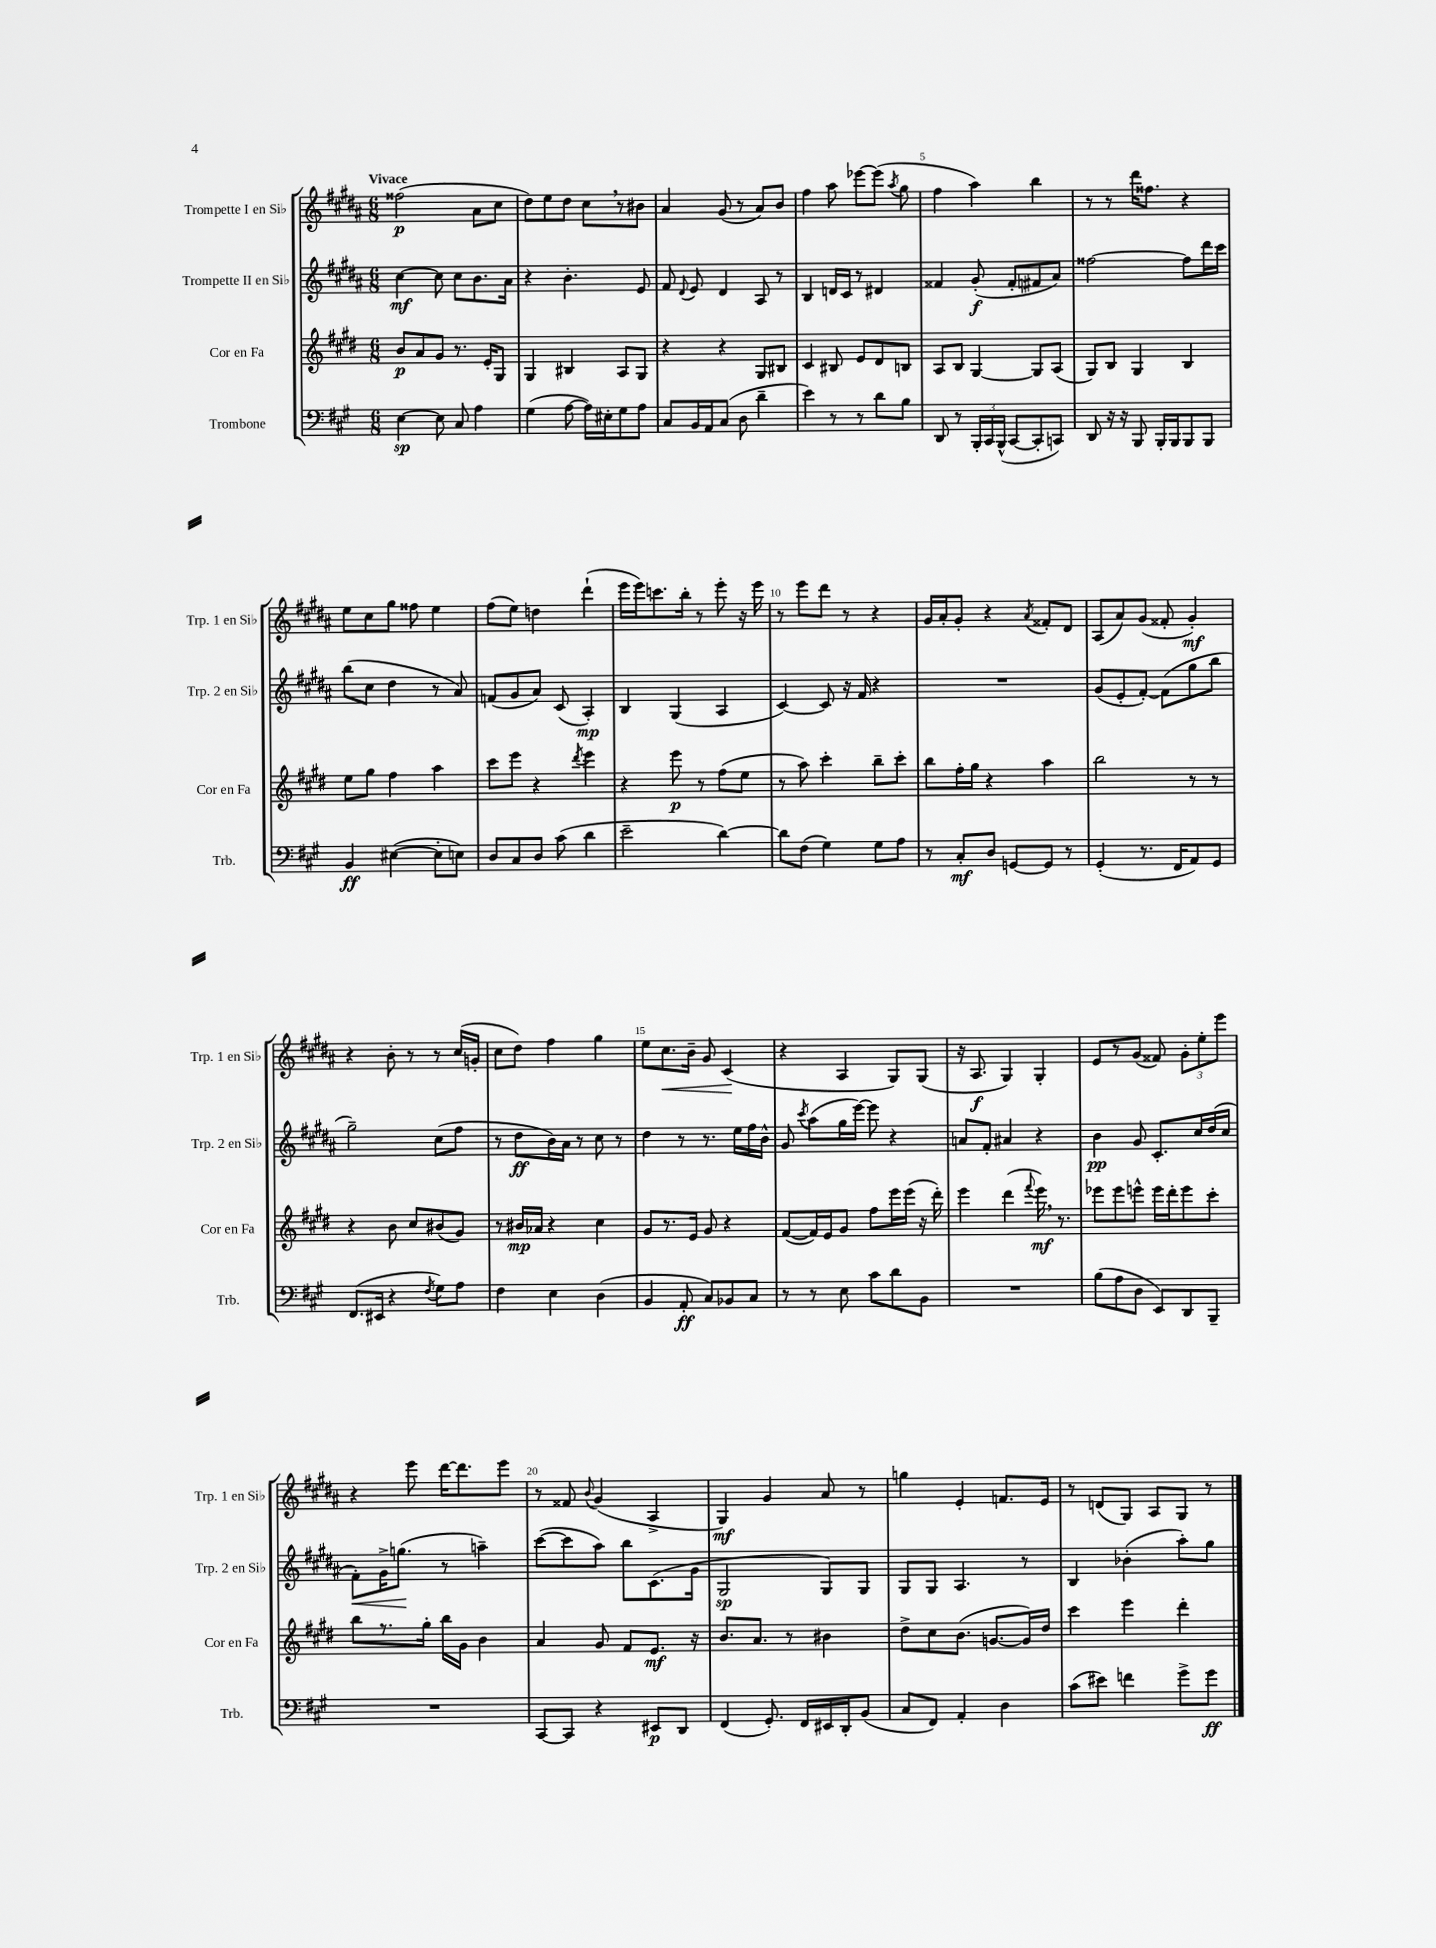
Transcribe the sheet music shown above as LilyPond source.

<<
\new StaffGroup <<
\new Staff = "s0" \with { instrumentName = "Trompette I en Sib" shortInstrumentName = "Trp. 1 en Sib" } {
    \clef treble \key b \major \numericTimeSignature \time 6/8 \tempo "Vivace"
    \autoBeamOff fisis''2\p( ais'8[ cis''8] |
    dis''8[) e''8 dis''8] cis''8[ \breathe r8 bis'8] |
    ais'4 gis'8( r8 ais'8[) b'8] |
    fis''4 ais''8 ees'''8[~ ees'''8]( \acciaccatura { ais''8 } gis''8 |
    fis''4 ais''4) b''4 |
    r8 r8 dis'''16[ fisis''8.] r4 |
    e''8[ cis''8 gis''8] fisis''8 e''4 |
    fis''8[( e''8]) d''4 dis'''4-!( |
    e'''16[ e'''16) c'''8. b''16]-. r8 e'''8-. r16 e'''16 |
    r8 e'''8[ dis'''8] r8 r4 |
    gis'16[ ais'16-. gis'8]-. r4 \acciaccatura { ais'8 } fisis'8[-. dis'8] |
    ais8[( ais'8) gis'8]( fisis'8-. gis'4-.\mf) |
    r4 b'8-. r8 r8 cis''16[( g'16]-. |
    cis''8[ dis''8]) fis''4 gis''4 |
    e''8[ cis''8.\< b'16]-- gis'8 cis'4\!( |
    r4 ais4 gis8[) gis8]( |
    r16 ais8.\f gis4) gis4-. |
    e'8[ r8 gis'8]( fisis'8) \tuplet 3/2 { gis'8[-. e''8-. e'''8] } |
    r4 e'''8 dis'''16[~ dis'''8. e'''8] |
    r8 fisis'8 \appoggiatura { b'8 } gis'4( ais4-> |
    gis4\mf) gis'4 ais'8 r8 |
    g''4 e'4-. f'8.[ e'16] |
    r8 d'8[( gis8]) ais8[ gis8] r8 \bar "|." |
}
\new Staff = "s1" \with { instrumentName = "Trompette II en Sib" shortInstrumentName = "Trp. 2 en Sib" } {
    \clef treble \key b \major \numericTimeSignature \time 6/8
    \autoBeamOff cis''4~\mf cis''8 cis''8[ b'8. ais'16] |
    r4 b'4.-. e'8 |
    fis'8 \appoggiatura { dis'8 } e'8 dis'4 ais8 r8 |
    b4 d'16[ cis'16] r8 dis'4 |
    fisis'4 gis'8-.\f( fisis'8[-. fis'8 ais'8]) |
    fisis''2~ fisis''8[ dis'''16 cis'''16] |
    b''8[( cis''8] dis''4 r8 ais'8) |
    f'8[( gis'8 ais'8]) cis'8( ais4-.\mp) |
    b4 gis4( ais4 |
    cis'4~) cis'8 r16 fis'16 r4 |
    R2. |
    gis'8[( e'8-. fis'8]~-.) fis'8[( gis''8 b''8] |
    gis''2--) cis''8[( fis''8] |
    r8 dis''8[\ff b'16) ais'16] r8 cis''8 r8 |
    dis''4 r8 r8. e''16[ fis''16 b'16]-^ |
    gis'8 \acciaccatura { cis'''8 } ais''8[( gis''16 e'''16]~) e'''8 r4 |
    a'8[ fis'8]-. ais'4 r4 |
    b'4\pp gis'8 cis'8.[-. cis''16 dis''16( cis''16] |
    fis'8[-.\<) gis'16-> g''8.]\!( r8 a''4--) |
    cis'''8[~( cis'''8 ais''8]) b''8[ cis'8.( gis'16] |
    gis2\sp gis8[) gis8] |
    gis8[ gis8] ais4. r8 |
    b4 bes'4-.( ais''8[-.) gis''8] \bar "|." |
}
\new Staff = "s2" \with { instrumentName = "Cor en Fa" shortInstrumentName = "Cor en Fa" } {
    \clef treble \key e \major \numericTimeSignature \time 6/8
    \autoBeamOff b'8[\p a'8 gis'8] r8. e'16[-. gis8] |
    gis4 bis4 a8[ gis8] |
    r4 r4 gis8[ bis8] |
    cis'4 bis8 e'8[ dis'8 b8] |
    a8[ b8] gis4~ gis8[ a8]( |
    gis8[) b8] gis4 b4 |
    e''8[ gis''8] fis''4 a''4 |
    cis'''8[ e'''8] r4 \acciaccatura { dis'''8 } e'''4 |
    r4 e'''8\p r8 fis''8[( e''8] |
    r8 a''8) cis'''4-. b''8[-- cis'''8]-. |
    b''8[ fis''16-. gis''16] r4 a''4 |
    b''2 r8 r8 |
    r4 b'8 cis''8[ bis'8( gis'8]) |
    r8 bis'16[\mp aes'16] r4 cis''4 |
    gis'8[ r8. e'16] gis'8 r4 |
    fis'8[~( fis'16) e'16 gis'8] fis''8[ e'''16 e'''16]( r16 dis'''16-.) |
    e'''4 dis'''4( \appoggiatura { fis'''8 } e'''16\mf) \breathe r8. |
    ees'''8[ ees'''8 e'''8]-^ e'''16[ dis'''16-. e'''8 cis'''8]-. |
    b''8[ r8. gis''16]-. b''16[ gis'16] b'4 |
    a'4 gis'8 fis'8[ e'8.]\mf r16 |
    b'8.[ a'8.] r8 bis'4 |
    dis''8[-> cis''8 b'8.]( g'8.[~ g'16) dis''16] |
    cis'''4 e'''4 dis'''4-. \bar "|." |
}
\new Staff = "s3" \with { instrumentName = "Trombone" shortInstrumentName = "Trb." } {
    \clef bass \key a \major \numericTimeSignature \time 6/8
    \autoBeamOff e4~\sp e8 cis8 a4 |
    gis4( a8~ a16[) eis16-. gis8 a8] |
    cis8[ b,16 a,16 cis8]( d8 d'4-- |
    e'4) r8 r8 d'8[ b8] |
    d,8 r8 \tuplet 3/2 { b,,16[-. cis,16 b,,16]-^( } cis,8[~ cis,8-. c,8]) |
    d,8 r16 r16 b,,8 b,,16[-. b,,16 b,,8 b,,8] |
    b,4\ff eis4~( eis8[-. e8]) |
    d8[ cis8 d8] cis'8( d'4 |
    e'2-- d'4~) |
    d'8[ fis8]( gis4) gis8[ a8] |
    r8 cis8[-.\mf d8] g,8[~ g,8] r8 |
    gis,4-.( r8. fis,16[ a,8) gis,8] |
    fis,8.[( eis,16] r4 \acciaccatura { fis8 } gis8[) a8] |
    fis4 e4 d4( |
    b,4 a,8-.\ff cis8[) bes,8 cis8] |
    r8 r8 e8 cis'8[ d'8 b,8] |
    R2. |
    b8[( a8 d8] e,8[) d,8 b,,8]-- |
    R2. |
    cis,8[~ cis,8] r4 eis,8[\p d,8] |
    fis,4( gis,8.-.) fis,16[ eis,16 d,16-. b,8]( |
    cis8[ fis,8]) a,4-. d4 |
    cis'8[( eis'8]) f'4 gis'8[-> gis'8]\ff \bar "|." |
}
>>
>>
\layout { \context { \Score \override BarNumber.break-visibility = ##(#f #t #t) barNumberVisibility = #(every-nth-bar-number-visible 5) } }
